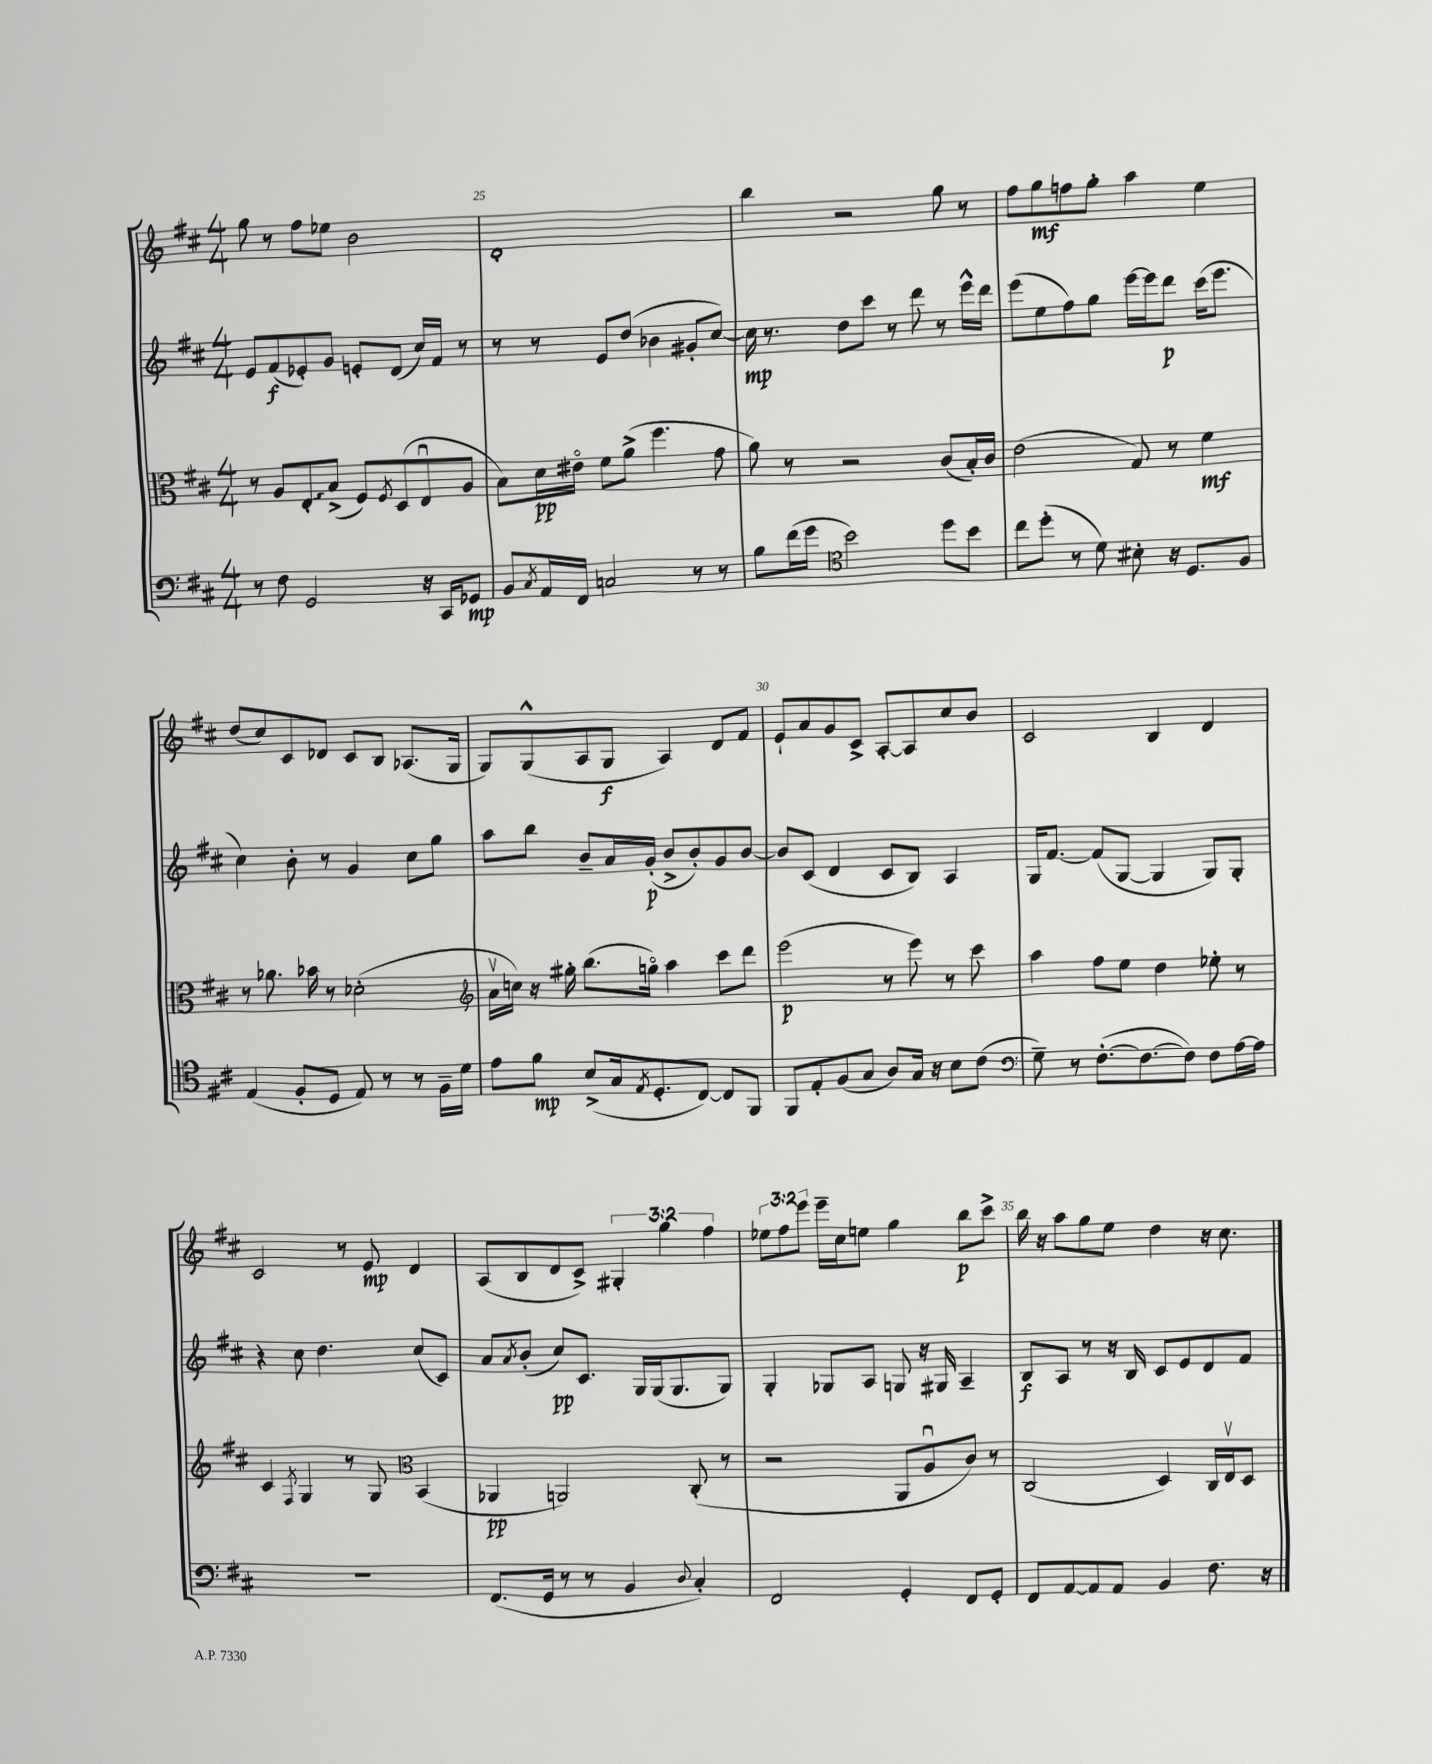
<<
\new StaffGroup <<
\new Staff = "s0" {
    \clef treble \key d \major \numericTimeSignature \time 4/4 \override Staff.TupletNumber.text = #tuplet-number::calc-fraction-text
    g''8 r8 fis''8 ees''8 b'2 |
    d'1-. |
    b''4 r2 g''8 r8 |
    fis''8 g''8\mf f''8 g''8-. a''4 e''4 |
    d''8( cis''8) cis'8 des'8 cis'8 b8 aes8.( g16 |
    g8) g8-^( a8 g8\f a4) d'8 fis'8 |
    e'8-! a'8 g'8 cis'8-> a8~-. a8 cis''8 b'8 |
    cis'2 b4 d'4 |
    cis'2 r8 e'8\mp d'4 |
    a8( b8 d'8 cis'8->) \tuplet 3/2 { gis4-. g''4 fis''4 } |
    \tuplet 3/2 { ees''8 fis''8 e'''8 } e'''16-- cis''16 e''8 g''4 b''8\p cis'''8-> |
    b''16 r16 a''8 g''8 e''8 d''4 r16 cis''8. \bar "|." |
}
\new Staff = "s1" {
    \clef treble \key d \major \numericTimeSignature \time 4/4
    e'8 fis'8\f( ees'8-.) g'8 e'8-. d'8( cis''16) fis'16 r8 |
    r8 r8 e'8 d''8( bes'4 gis'8-. cis''8~) |
    cis''16\mp r8. d''8 cis'''8 r8 d'''8 r8 e'''16-^ d'''16 |
    e'''8( e''8 fis''8) g''8 e'''16~ e'''16 d'''8\p cis'''16( e'''8. |
    cis''4) b'8-. r8 g'4 cis''8 g''8 |
    a''8 b''8 b'8-- a'16 g'16-.\p( b'8-> b'8-.) g'8 b'8~ |
    b'8 cis'8( d'4 cis'8 b8) a4 |
    g16 fis'8.~ fis'8( g8~ g4 g8) g8-. |
    r4 cis''8 d''4. cis''8( cis'8) |
    a'8 \acciaccatura { a'8 } b'8-.( cis''8\pp) cis'8. g16 g16( g8. g8) |
    g4-. ges8 a8 g8 r16 gis16 a4-- |
    b8\f a8 r8 r16 b16 cis'8 e'8 d'8 fis'8 \bar "|." |
}
\new Staff = "s2" {
    \clef alto \key d \major \numericTimeSignature \time 4/4
    r8 a8 \once \override Glissando.style = #'zigzag e8-.\glissando b8->( fis8) \acciaccatura { fis8 } d8( e8\downbow a8 |
    b8) d'16\pp eis'16\flageolet fis'8 a'8->( fis''4. g'8 |
    a'8) r8 r2 cis'8( b16-.) cis'16 |
    e'2( g8) r8 fis'4\mf |
    r8 aes'8. bes'16 r8 des'2-.( |
    \clef treble a'16\upbow c''16) r16 gis''16-. b''8.( g''16\flageolet) a''4 cis'''8 d'''8 |
    e'''2\p( r8 e'''8) r8 cis'''8 |
    a''4 fis''8 e''8 d''4 ees''8-. r8 |
    cis'4 \acciaccatura { fis8 } g4 r8 g8 \clef alto b,4( |
    aes,4\pp a,2) cis8-.( r8 |
    r2 a,8 a8\downbow cis'8) r8 |
    cis2( d4) cis16 e16\upbow d8 \bar "|." |
}
\new Staff = "s3" {
    \clef bass \key d \major \numericTimeSignature \time 4/4
    r8 fis8 g,2 r16 cis,16 ges,8\mp |
    b,8 \acciaccatura { cis8 } a,16 fis,16 c2 r8 r8 |
    b8 fis'16( g'16 \clef tenor b'2) d''8 b'8 |
    cis''8 d''8-.( r8 d'8) bis8-. r16 d8. fis8 |
    e4( fis8-. d8 e8) r8 r8 fis16-- d'16 |
    e'8 fis'8\mp b8->( g16 \acciaccatura { e8 } d8.-. cis8~) cis8 fis,8 |
    fis,8 e8-. fis8( g8 a8) g16 r16 b8 cis'8( |
    \clef bass g8--) r8 fis8.~-.( fis8.~ fis8) fis8 a16~ a16 |
    R1 |
    fis,8.( g,16 r8 r8 b,4 \appoggiatura { d8 } cis4-.) |
    fis,2 g,4-. fis,8 g,8-. |
    fis,8 a,8~ a,8 a,8 b,4 fis8. r16 \bar "|." |
}
>>
>>
\layout { \context { \Score currentBarNumber = #24 \override BarNumber.break-visibility = ##(#f #t #t) barNumberVisibility = #(every-nth-bar-number-visible 5) } }
